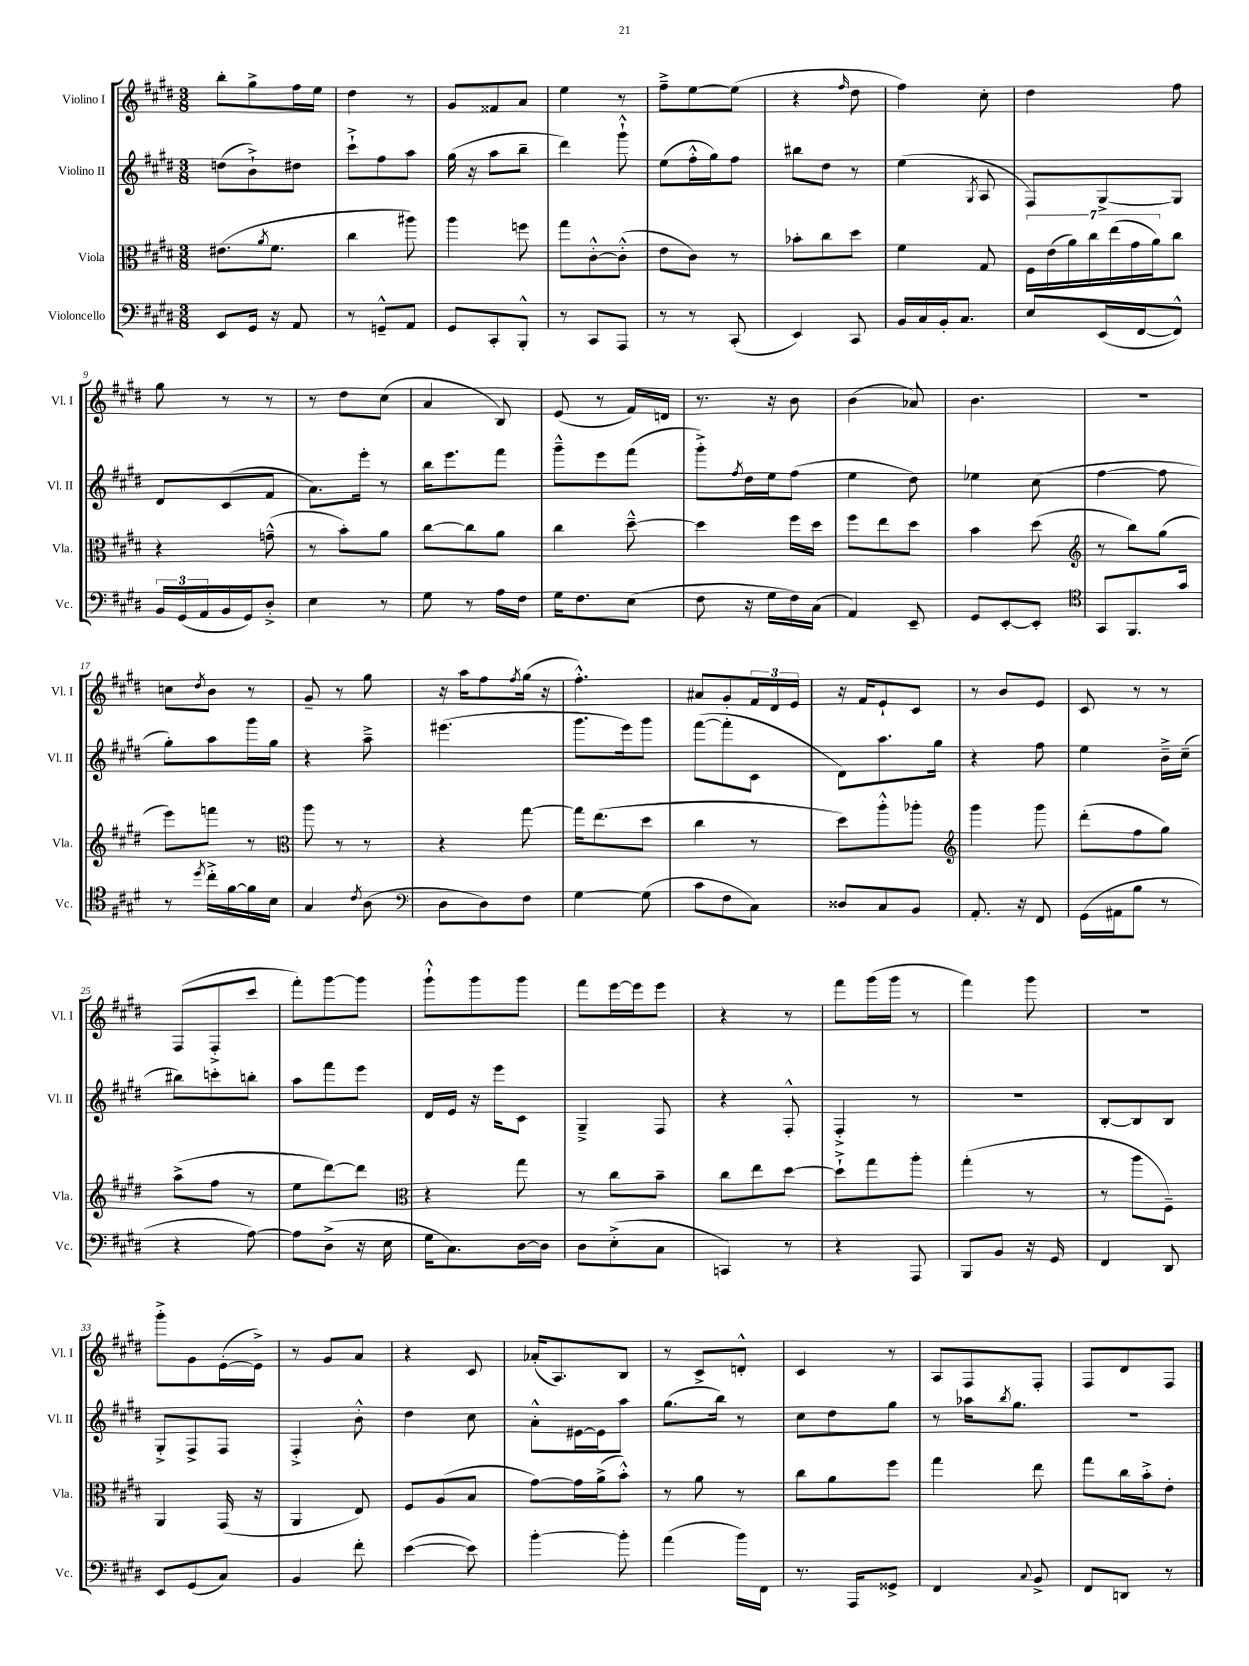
<<
\new StaffGroup <<
\new Staff = "s0" \with { instrumentName = "Violino I" shortInstrumentName = "Vl. I" } {
    \clef treble \key e \major \numericTimeSignature \time 3/8
    b''8-. gis''8-> fis''16 e''16 |
    dis''4 r8 |
    gis'8 fisis'8 a'8 |
    e''4 r8 |
    fis''8---> e''8~ e''8( |
    r4 \grace { fis''16 } dis''8 |
    fis''4) cis''8-. |
    dis''4 fis''8 |
    gis''8 r8 r8 |
    r8 dis''8 cis''8( |
    a'4 b8) |
    e'8( r8 fis'16) d'16 |
    r8. r16 b'8 |
    b'4( aes'8) |
    b'4. |
    R4. |
    c''8 \acciaccatura { dis''8 } b'8 r8 |
    gis'8-- r8 gis''8 |
    r16 a''16 fis''8 \acciaccatura { fis''8 } gis''16( r16 |
    fis''4.-.-^) |
    ais'8 gis'8-. \tuplet 3/2 { fis'16 dis'16 e'16 } |
    r16 fis'16 e'8-! cis'8 |
    r8 b'8 e'8 |
    cis'8 r8 r8 |
    fis8( fis8-.-> cis'''8 |
    fis'''8-.) gis'''8~ gis'''8 |
    gis'''8-!-^ gis'''8 gis'''8 |
    fis'''8 e'''16~ e'''16 e'''8 |
    r4 r8 |
    fis'''8 gis'''16( gis'''16 r8 |
    fis'''4) gis'''8 |
    R4. |
    gis'''8-.-> gis'8 e'16~-.( e'16->) |
    r8 gis'8 a'8 |
    r4 cis'8 |
    aes'16-.( a8.) b8 |
    r8 cis'8-> d'8-.-^ |
    cis'4 r8 |
    a8 fis8 fis8-. |
    fis8 dis'8 fis8 \bar "|." |
}
\new Staff = "s1" \with { instrumentName = "Violino II" shortInstrumentName = "Vl. II" } {
    \clef treble \key e \major \numericTimeSignature \time 3/8
    d''8( b'8-!->) dis''8 |
    cis'''8-!-> fis''8 a''8 |
    gis''16( r16 a''8 b''8-- |
    dis'''4) gis'''8-!-^ |
    e''8( fis''16-.-^ gis''16) fis''8 |
    bis''8 dis''8 r8 |
    e''4( \acciaccatura { gis8 } a8 |
    fis8) gis8~-> gis8 |
    dis'8 cis'8( fis'8 |
    a'8.) e'''16-. r8 |
    b''16 e'''8. fis'''8 |
    gis'''8---^ e'''8 fis'''8( |
    gis'''8-.->) \acciaccatura { fis''8 } dis''16 e''16 fis''8( |
    e''4 dis''8) |
    ees''4 cis''8( |
    fis''4~ fis''8 |
    gis''8-.) a''8 gis'''16 gis''16 |
    r4 a''8---> |
    eis'''4.( |
    gis'''8. e'''16) gis'''8 |
    fis'''8~( fis'''8-. cis'8 |
    dis'8) a''8. gis''16 |
    r4 fis''8 |
    e''4 b'16---> cis''16--( |
    bis''8) c'''8-. b''8-. |
    a''8 fis'''8 e'''8 |
    dis'16 e'16 r16 e'''16 cis'8 |
    gis4---> fis8 |
    r4 fis8-.-^ |
    fis4-.-> r8 |
    R4. |
    b8~-. b8 b8 |
    gis8-.-> fis8-> fis8 |
    fis4-.-> b'8-.-^ |
    dis''4 cis''8 |
    a'8-.-^ eis'16~ eis'16 a''8 |
    gis''8.( b''16) r8 |
    cis''8 dis''8 gis''8 |
    r8 aes''16 \acciaccatura { b''8 } gis''8. |
    R4. \bar "|." |
}
\new Staff = "s2" \with { instrumentName = "Viola" shortInstrumentName = "Vla." } {
    \clef alto \key e \major \numericTimeSignature \time 3/8
    eis'8.( \acciaccatura { a'8 } fis'8. |
    cis''4 ais''8) |
    a''4 f''8 |
    gis''8 cis'8~-.-^ cis'8-.-^( |
    e'8 cis'8) r8 |
    bes'8-. cis''8 dis''8 |
    fis'4 gis8 |
    \tuplet 7/4 { fis16 e'16( a'16) cis''16 e''16( gis'16 a'16) } cis''8 |
    r4 g'8---^( |
    r8 b'8-.) a'8 |
    cis''8~ cis''8 a'8 |
    cis''4 dis''8~---^ |
    dis''4 fis''16 dis''16 |
    fis''8 e''8 dis''8 |
    b'4 dis''8( |
    \clef treble r8 b''8) gis''8( |
    e'''8) f'''8 r8 |
    \clef alto a''8 r8 r8 |
    r4 gis''8~ |
    gis''16 e''8.( dis''8 |
    cis''4 r8 |
    dis''8) a''8-.-^ aes''8-. |
    \clef treble gis'''4 gis'''8 |
    dis'''8-.( fis''8 gis''8) |
    a''8->( fis''8 r8 |
    e''8 dis'''8~) dis'''8 |
    \clef alto r4 gis''8 |
    r8 cis''8 b'8-- |
    cis''8 e''8 dis''8~ |
    dis''8-!-> gis''8 a''8-. |
    gis''4-.( r8 |
    r8 a''8 fis8--) |
    a,4 gis,16( r16 |
    a,4 e8) |
    fis8 a8( b8 |
    gis'8~) gis'16 a'16->( b'8-.-^) |
    r8 a'8 r8 |
    cis''8 a'8 fis''8 |
    gis''4 e''8 |
    gis''8 cis''16 b'16-.-> e'8-. \bar "|." |
}
\new Staff = "s3" \with { instrumentName = "Violoncello" shortInstrumentName = "Vc." } {
    \clef bass \key e \major \numericTimeSignature \time 3/8
    e,8 gis,16 r16 a,8 |
    r8 g,8---^ a,8 |
    gis,8 cis,8-. b,,8-.-^ |
    r8 cis,8 a,,8 |
    r8 r8 cis,8-.( |
    e,4) cis,8 |
    b,16 cis16 b,16-. cis8. |
    e8 e,16( fis,16~ fis,8-^) |
    \tuplet 3/2 { b,16 gis,16( a,16 } b,16 gis,16) dis8-.-> |
    e4 r8 |
    gis8 r8 a16 fis16 |
    gis16 fis8. e8( |
    fis8 r16 gis16 fis16) cis16( |
    a,4) e,8-- |
    gis,8 e,8~-. e,8-. |
    \clef tenor gis,8 fis,8. gis'16 |
    r8 \acciaccatura { dis''8 } cis''16-.-> fis'16~ fis'16 b16 |
    gis4 \acciaccatura { cis'8 } a8( |
    \clef bass dis8 dis8) fis8 |
    gis4~ gis8( |
    cis'8 fis8 cis8) |
    disis8 cis8 b,8 |
    a,8.-. r16 fis,8 |
    gis,16( ais,16 b8 r8 |
    r4 a8~) |
    a8 dis8->( r16 e16 |
    gis16 cis8.) dis16~ dis16 |
    dis8 e8-.->( cis8 |
    c,4) r8 |
    r4 a,,8 |
    b,,8 b,8 r16 gis,16 |
    fis,4 dis,8 |
    e,8 gis,8( cis8) |
    b,4 fis'8-. |
    e'4~( e'8) |
    b'4~-. b'8-. |
    a'4( b'16) fis,16 |
    r8. a,,16 gisis,8-> |
    fis,4 \appoggiatura { cis8 } b,8-> |
    fis,8 d,8 r8 \bar "|." |
}
>>
>>
